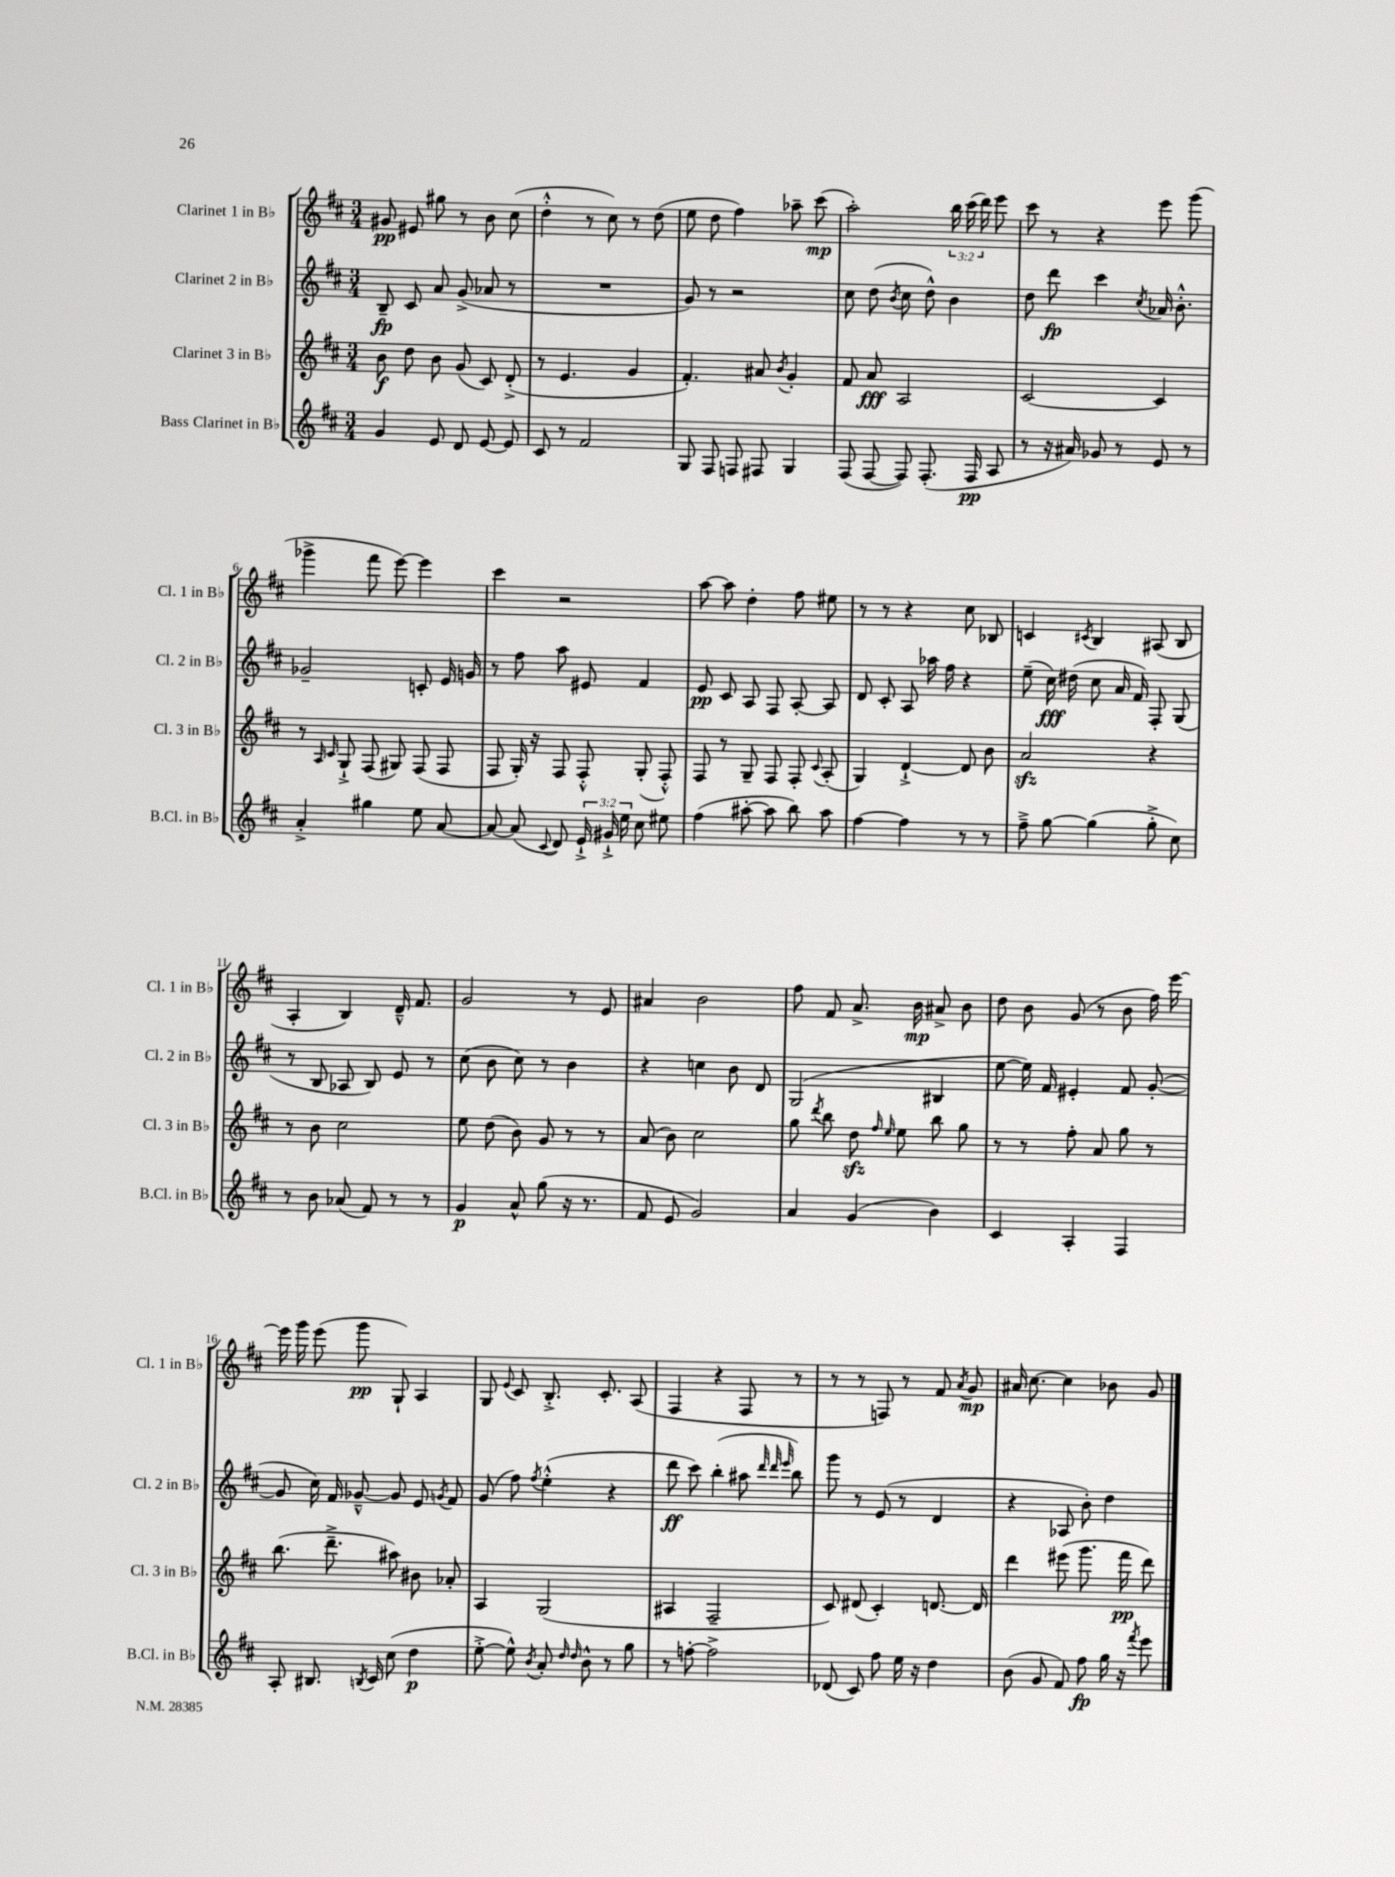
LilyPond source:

<<
\new StaffGroup <<
\new Staff = "s0" \with { instrumentName = "Clarinet 1 in Bb" shortInstrumentName = "Cl. 1 in Bb" } {
    \clef treble \key d \major \numericTimeSignature \time 3/4 \override Staff.TupletNumber.text = #tuplet-number::calc-fraction-text
    \autoBeamOff gis'8\pp eis'8 gis''8 r8 b'8 cis''8( |
    d''4-.-^ r8 cis''8) r8 d''8( |
    e''8 d''8 fis''4) aes''8-- cis'''8\mp( |
    a''2-.) \tuplet 3/2 { b''16 cis'''16( d'''16) } e'''8 |
    cis'''8 r8 r4 e'''8 g'''8( |
    ges'''4-> fis'''8 e'''8~) e'''4 |
    cis'''4 r2 |
    a''8~ a''8 d''4-. fis''8 eis''8 |
    r8 r8 r4 cis''8 bes8 |
    c'4 \acciaccatura { cis'8 } b4 ais8( b8 |
    a4-. b4) d'16---^ fis'8. |
    g'2 r8 e'8 |
    ais'4 b'2 |
    fis''8 fis'8 a'8.-> b'16\mp ais'8-> b'8 |
    d''8 b'8 g'8( r8 b'8 fis''16) e'''16~ |
    e'''16 g'''16 e'''8( g'''8\pp g8-!) a4 |
    g8 \appoggiatura { e'8 } cis'8 b8.-.-> cis'8.-. a8( |
    fis4 r4 fis8 r8 |
    r8 r8 f8) r8 fis'8 \acciaccatura { a'8 } g'8\mp |
    ais'16 cis''8.~ cis''4 bes'8 g'8 \bar "|." |
}
\new Staff = "s1" \with { instrumentName = "Clarinet 2 in Bb" shortInstrumentName = "Cl. 2 in Bb" } {
    \clef treble \key d \major \numericTimeSignature \time 3/4
    \autoBeamOff b8--\fp cis'8 a'8 g'8->( aes'8 r8 |
    R2. |
    g'8) r8 r2 |
    cis''8 d''8( \acciaccatura { b'8 } cis''8 d''8-^) b'4 |
    d''8 d'''8\fp cis'''4 \acciaccatura { cis''8 } aes'16 b'8.-.-^ |
    ges'2-- c'8-. e'16 g'16 |
    r8 fis''8 a''8 eis'8 fis'4 |
    e'8\pp cis'8 a8 fis8 a8~-. a8 |
    d'8 cis'8-. a8 aes''16 fis''16 r4 |
    e''8--( cis''16\fff) dis''16( cis''8 a'16 fis'16) fis8-. g8( |
    r8 b8 aes8 b8) e'8 r8 |
    cis''8( b'8 cis''8) r8 b'4 |
    r4 c''4 b'8 d'8 |
    g2( bis4 |
    e''8~ e''16) fis'16 eis'4-. fis'8 g'8~-.( |
    g'8 cis''16) fis'16 ges'8~---^ ges'8 e'8 \acciaccatura { g'8 } fis'8 |
    g'8( fis''8) \acciaccatura { fis''8 } e''4-.-^( r4 |
    d'''8\ff cis'''8) b''4-.( ais''8 \grace { d'''32 d'''32 e'''32 } b''8) |
    g'''8 r8 e'8( r8 d'4 |
    r4 aes8 b'8-.) d''4 \bar "|." |
}
\new Staff = "s2" \with { instrumentName = "Clarinet 3 in Bb" shortInstrumentName = "Cl. 3 in Bb" } {
    \clef treble \key d \major \numericTimeSignature \time 3/4
    \autoBeamOff b'8\f d''8 b'8 g'8( cis'8) d'8-.->( |
    r8 e'4. g'4 |
    fis'4.-.) ais'8 \acciaccatura { b'8 } g'4-. |
    fis'8 a'8\fff a2 |
    cis'2~ cis'4 |
    r8 \grace { a16 cis'16 } g8-!-> fis8( gis8) fis8( fis8 |
    fis8 g16-.) r16 fis8 fis8-.-^ g8-.( fis8-.-^) |
    fis8 r8 g8-- fis8 fis8-. \appoggiatura { cis'8 } a8-.( |
    g4) d'4~-!-> d'8 b'8 |
    a'2\sfz r4 |
    r8 b'8 cis''2 |
    e''8 d''8( b'8) g'8 r8 r8 |
    a'8( b'8) cis''2 |
    g''8 \acciaccatura { d'''8 } b''8 d''8\sfz \grace { fis''16 e''16 } e''8 b''8 g''8 |
    r8 r8 fis''8-. a'8 g''8 r8 |
    b''8.( d'''8.---> ais''8) bis'8 aes'8-. |
    a4 g2( |
    ais4 fis2-- |
    cis'8) dis'8( cis'4-.) d'8.~ d'16 |
    d'''4 eis'''8( g'''8. fis'''16\pp d'''8) \bar "|." |
}
\new Staff = "s3" \with { instrumentName = "Bass Clarinet in Bb" shortInstrumentName = "B.Cl. in Bb" } {
    \clef treble \key d \major \numericTimeSignature \time 3/4 \override Staff.TupletNumber.text = #tuplet-number::calc-fraction-text
    \autoBeamOff g'4 e'8 d'8 e'8~ e'8 |
    cis'8 r8 fis'2 |
    g8 fis8 f8 fis8 g4 |
    fis8( fis8~ fis8) fis8.-.( fis16\pp a8 |
    r8 r16 ais'16) ges'8 r8 e'8 r8 |
    a'4-.-> gis''4 e''8 a'8~ |
    a'8~ a'8( \appoggiatura { cis'8 } d'8) \tuplet 3/2 { e'16-!-> gis'16-!-> e''16 } cis''8 eis''8 |
    fis''4( ais''8~-. ais''8 b''8) ais''8 |
    fis''4~ fis''4 r8 r8 |
    fis''8---> g''8~ g''4( g''8-.-> cis''8) |
    r8 b'8 aes'8( fis'8) r8 r8 |
    g'4\p a'8-^ g''8( r16 r8. |
    fis'8 e'8 g'2) |
    a'4 g'4( b'4) |
    cis'4 a4-. fis4 |
    a8-. bis8. \acciaccatura { b8 } cis'16 cis''8( d''4\p |
    e''8~-.-> e''8-^) \acciaccatura { b'8 } a'8-. \grace { d''16 d''16 } b'8-^ r8 g''8 |
    r8 f''8~-. f''2-> |
    des'8( cis'8) fis''8 e''16 r16 d''4 |
    b'8( g'8 fis'8) fis''8\fp g''16 r16 \acciaccatura { fis'''8 } e'''8 \bar "|." |
}
>>
>>
